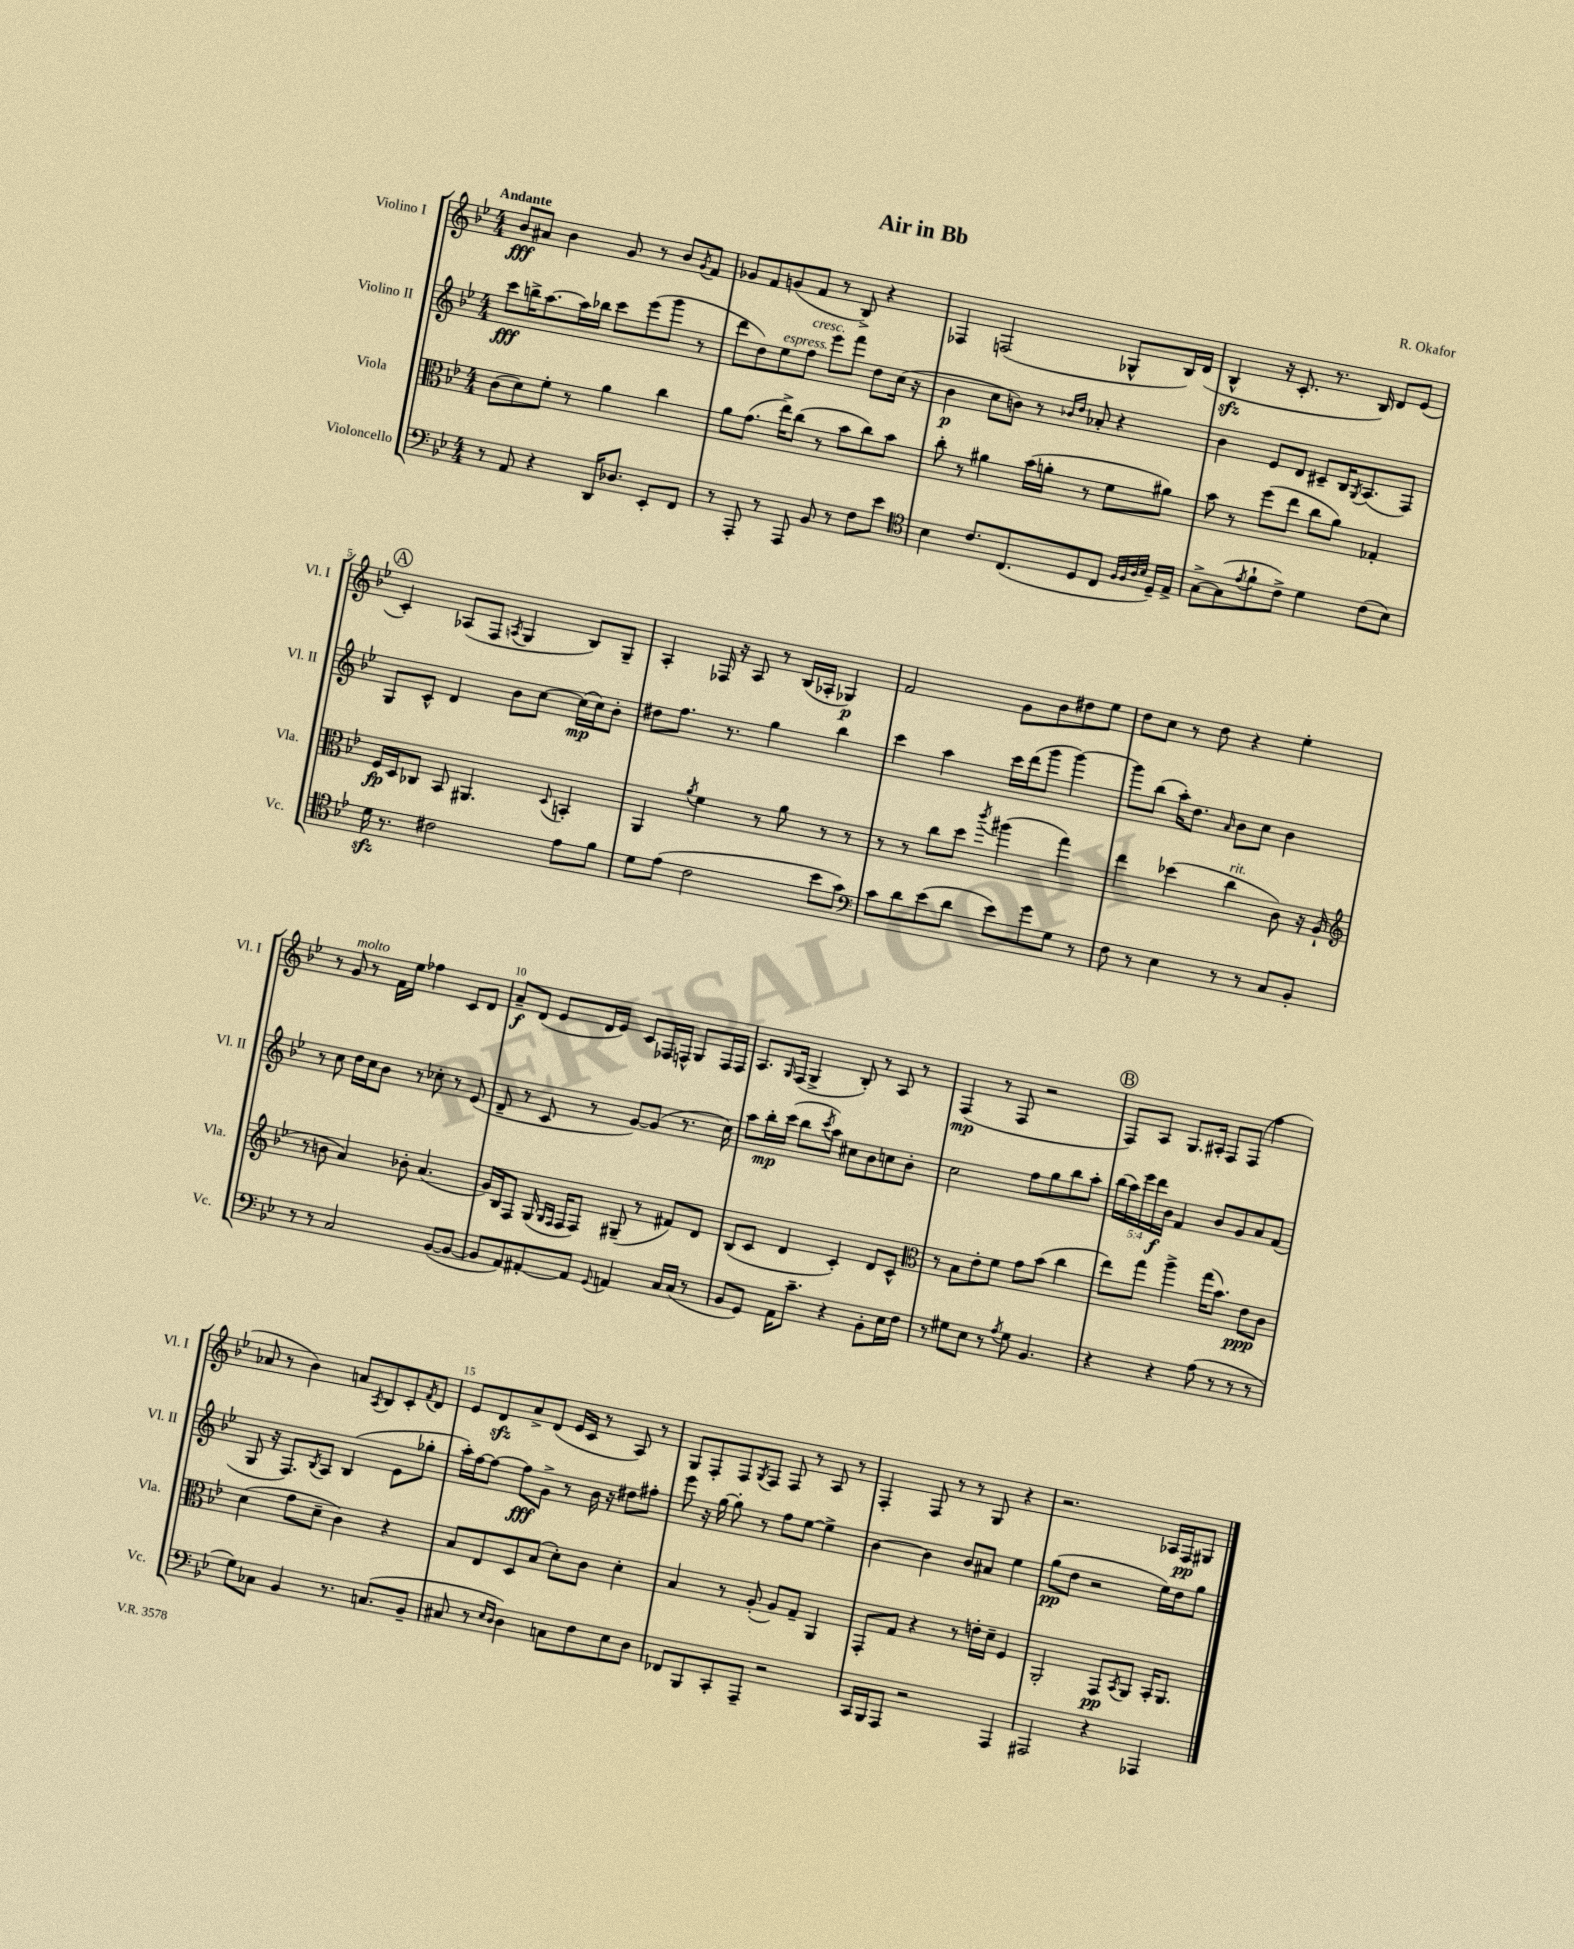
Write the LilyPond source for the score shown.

\header { title = "Air in Bb" composer = "R. Okafor" }
<<
\new StaffGroup <<
\new Staff = "s0" \with { instrumentName = "Violino I" shortInstrumentName = "Vl. I" } {
    \clef treble \key bes \major \numericTimeSignature \time 4/4 \tempo "Andante"
    bes'8\fff ais'8 bes'4 g'8 r8 bes'8 \acciaccatura { g'8 } f'8 |
    ges'8 f'8 g'8( f'8 r8 bes8->) r4 |
    fes4 f2( ges8-^ bes16) d'16( |
    bes4-^\sfz r16 c'8.-. r8. bes16) d'8 ees'8( |
    \mark \markup { \circle "A" } c'4-.) aes8( f8 \acciaccatura { a8 } g4 bes8) g8-- |
    a4-. fes16 r16 a8 r8 bes16( aes16-. ges4\p) |
    f'2 g'8 bes'8 dis''8 ees''8 |
    d''8 c''8 r8 d''8 r4 ees''4-. |
    r8 g'8^\markup { \italic "molto" } r8 f'16 ees''16 fes''4 c'8 d'8 |
    a'8--\f d'8( ees'8 d'16 ees'16) c'8 fes16 f16-^ g8 f16 f16 |
    a8. \grace { g16 } f16( g4-> bes8-.) r8 a8 r8 |
    f4\mp( r8 f8 r2 |
    \mark \markup { \circle "B" } f8) a8 g8. ais16-. f8 f8( f''4 |
    aes'8 r8 bes'4) a'8 \acciaccatura { a8 } bes8 c'8-. \acciaccatura { f'8 } d'8 |
    ees'8 d'8\sfz a'8-> d'8( ees'16 c'16 r8 a8) r8 |
    g8 f8-. f8 \acciaccatura { g8 } f8 f8 r8 a8 r8 |
    f4-. f8 r8 r8 g8 r4 |
    r2. aes16 f16\pp gis8 \bar "|." |
}
\new Staff = "s1" \with { instrumentName = "Violino II" shortInstrumentName = "Vl. II" } {
    \clef treble \key bes \major \numericTimeSignature \time 4/4 \override Staff.TupletNumber.text = #tuplet-number::calc-fraction-text
    c'''8\fff b''16-> a''8.~ a''16 bes''16 c'''8 ees'''8( g'''8 r8 |
    d'''8 d''8) ees''8^\markup { \italic "espress." } f''8^\markup { \italic "cresc." } ees'''8 f'''8 d''8 c''16( r16 |
    bes'4\p c''8 b'8) r8 \grace { bes'16 d''16 } aes'8-. r4 |
    bes'4 ees'8 d'8 cis'8-- bes16 \acciaccatura { g8 } a8.( f8) |
    \mark \markup { \circle "A" } g8 c'8-^ d'4 bes'8 c''8~ c''16\mp( c''16) bes'8-. |
    dis''8 f''8. r8. g''4 bes''4 |
    c'''4 a''4 c'''16 d'''16( g'''8 g'''4~) |
    g'''8 bes''8( a''16-.) d''8. \grace { a'16 } bes'8 c''8 bes'4 |
    r8 c''8 d''16 c''16 bes'8 r8 ces''8-. r8 ees'8( |
    d'8-- r8 c'8 r8 g'8~) g'8( r8. c''16) |
    a''8 bes''16-.\mp c'''16( bes''8 \acciaccatura { c'''8 } a''8) cis''8 bes'8 c''8 bes'8-. |
    c''2 f''8 g''8 bes''8 a''8-. |
    \mark \markup { \circle "B" } \tuplet 5/4 { bes''16( a''16) ees'''16 d'''16\f bes'16 } f'4 bes'8 g'8 a'8 f'8( |
    g8 r16 f8.) \acciaccatura { bes8 } a8 bes4( ees'8 ges''8-. |
    a''16-.) f''16~ f''8~ f''8\fff g'8-> r8 bes'16 r16 dis''8 fis''8-. |
    ees'''8 r16 g''16~ g''8-. r8 f''8 ees''8~ ees''4-> |
    bes'4~ bes'4 bes'8 ais'8 ees''4 |
    g''8\pp( d''8 r2 ees''16) d''16 g''8 \bar "|." |
}
\new Staff = "s2" \with { instrumentName = "Viola" shortInstrumentName = "Vla." } {
    \clef alto \key bes \major \numericTimeSignature \time 4/4
    c'8( d'8) f'8-. r8 a'4 c''4 |
    a'8 g'8.( ees''16->) c''8( r8 bes'8 c''8) bes'8 |
    c''8-. r8 ais'4 bes'16( a'16-. r8 f'8 ais'8) |
    bes'8 r8 f''8( ees''8 c''8 a'8) ges4-. |
    \mark \markup { \circle "A" } f16\fp d16 ces8 bes,8 ais,4. \appoggiatura { d8 } b,4-. |
    a,4 \acciaccatura { a'8 } f'4 r8 a'8 r8 r8 |
    r8 r8 c''8 d''8 \acciaccatura { c'''8 } ais''4( g''4) |
    ees''4 des''4( c''4^\markup { \italic "rit." } c'8) r16 a16-!( |
    \clef treble r8 b'8 a'4) bes'8-. a'4.( |
    g'16) bes16 f8 g16( \grace { g16 f16 } f16 f8) gis8--( r8 fis'8) d'8 |
    bes8( c'8 d'4 c'4-.) d'8 c'8-^ |
    \clef alto r8 bes8 ees'8-. f'8 g'8 bes'8( c''4 |
    \mark \markup { \circle "B" } ees''8) g''8 a''4-> g''16( bes'8.) ees'8\ppp c'8 |
    d'4( g'8 d'8-- c'4) r4 |
    bes8 ees8 d8 bes8( d'8-.) c'8 d'4-. |
    bes4 r8 a8-.( a8) g8-- a,4 |
    g,8-. g8 r4 r8 e'16-. d'16-- f4 |
    a,2-. g,8\pp \acciaccatura { bes,8 } a,8 bes,16-. a,8. \bar "|." |
}
\new Staff = "s3" \with { instrumentName = "Violoncello" shortInstrumentName = "Vc." } {
    \clef bass \key bes \major \numericTimeSignature \time 4/4
    r8 a,8 r4 d,16 des8. ees,8-. f,8 |
    r8 a,,8-. r8 a,,8 bes,8 r8 f8 ees'8 |
    \clef tenor bes4 c'8. c8.( d8 c8 \grace { f32 f32 a32 bes32 } d16--) ees16-> |
    g8~-> g8( \acciaccatura { ees'8 } f'8-! c'8->) d'4 c'8( bes8) |
    \mark \markup { \circle "A" } d'16\sfz r8. cis'2 ees'8 f'8 |
    d'8 ees'8( c'2 bes'8 g'8) |
    \clef bass c'8 d'8 ees'8( d'8 ees'8) g'8 g8 r8 |
    f8 r8 ees4 r8 r8 c8 bes,8-. |
    r8 r8 c2 bes,8~( bes,8~ |
    bes,8 a,8) ais,8~-. ais,8 \appoggiatura { g,8 } a,4 c16 c16( r8 |
    bes,8 g,8) a,16 c'8.-- r4 bes,8-. ees16 f16 |
    r8 gis8 ees8 r8 \acciaccatura { a8 } gis8 bes,4. |
    \mark \markup { \circle "B" } r4 r4 a8( r8 r8 r8 |
    g8) ces8 bes,4 r8. c8.( bes,8-- |
    cis8 r8 \grace { ees16 d16 } d4) c8 f8 ees8 d8 |
    fes,8 bes,,8 c,8-. a,,8-- r2 |
    c,16 bes,,16 a,,8 r2 a,,4 |
    ais,,2 r4 aes,,4 \bar "|." |
}
>>
>>
\layout { \context { \Score \override BarNumber.break-visibility = ##(#f #t #t) barNumberVisibility = #(every-nth-bar-number-visible 5) } }
